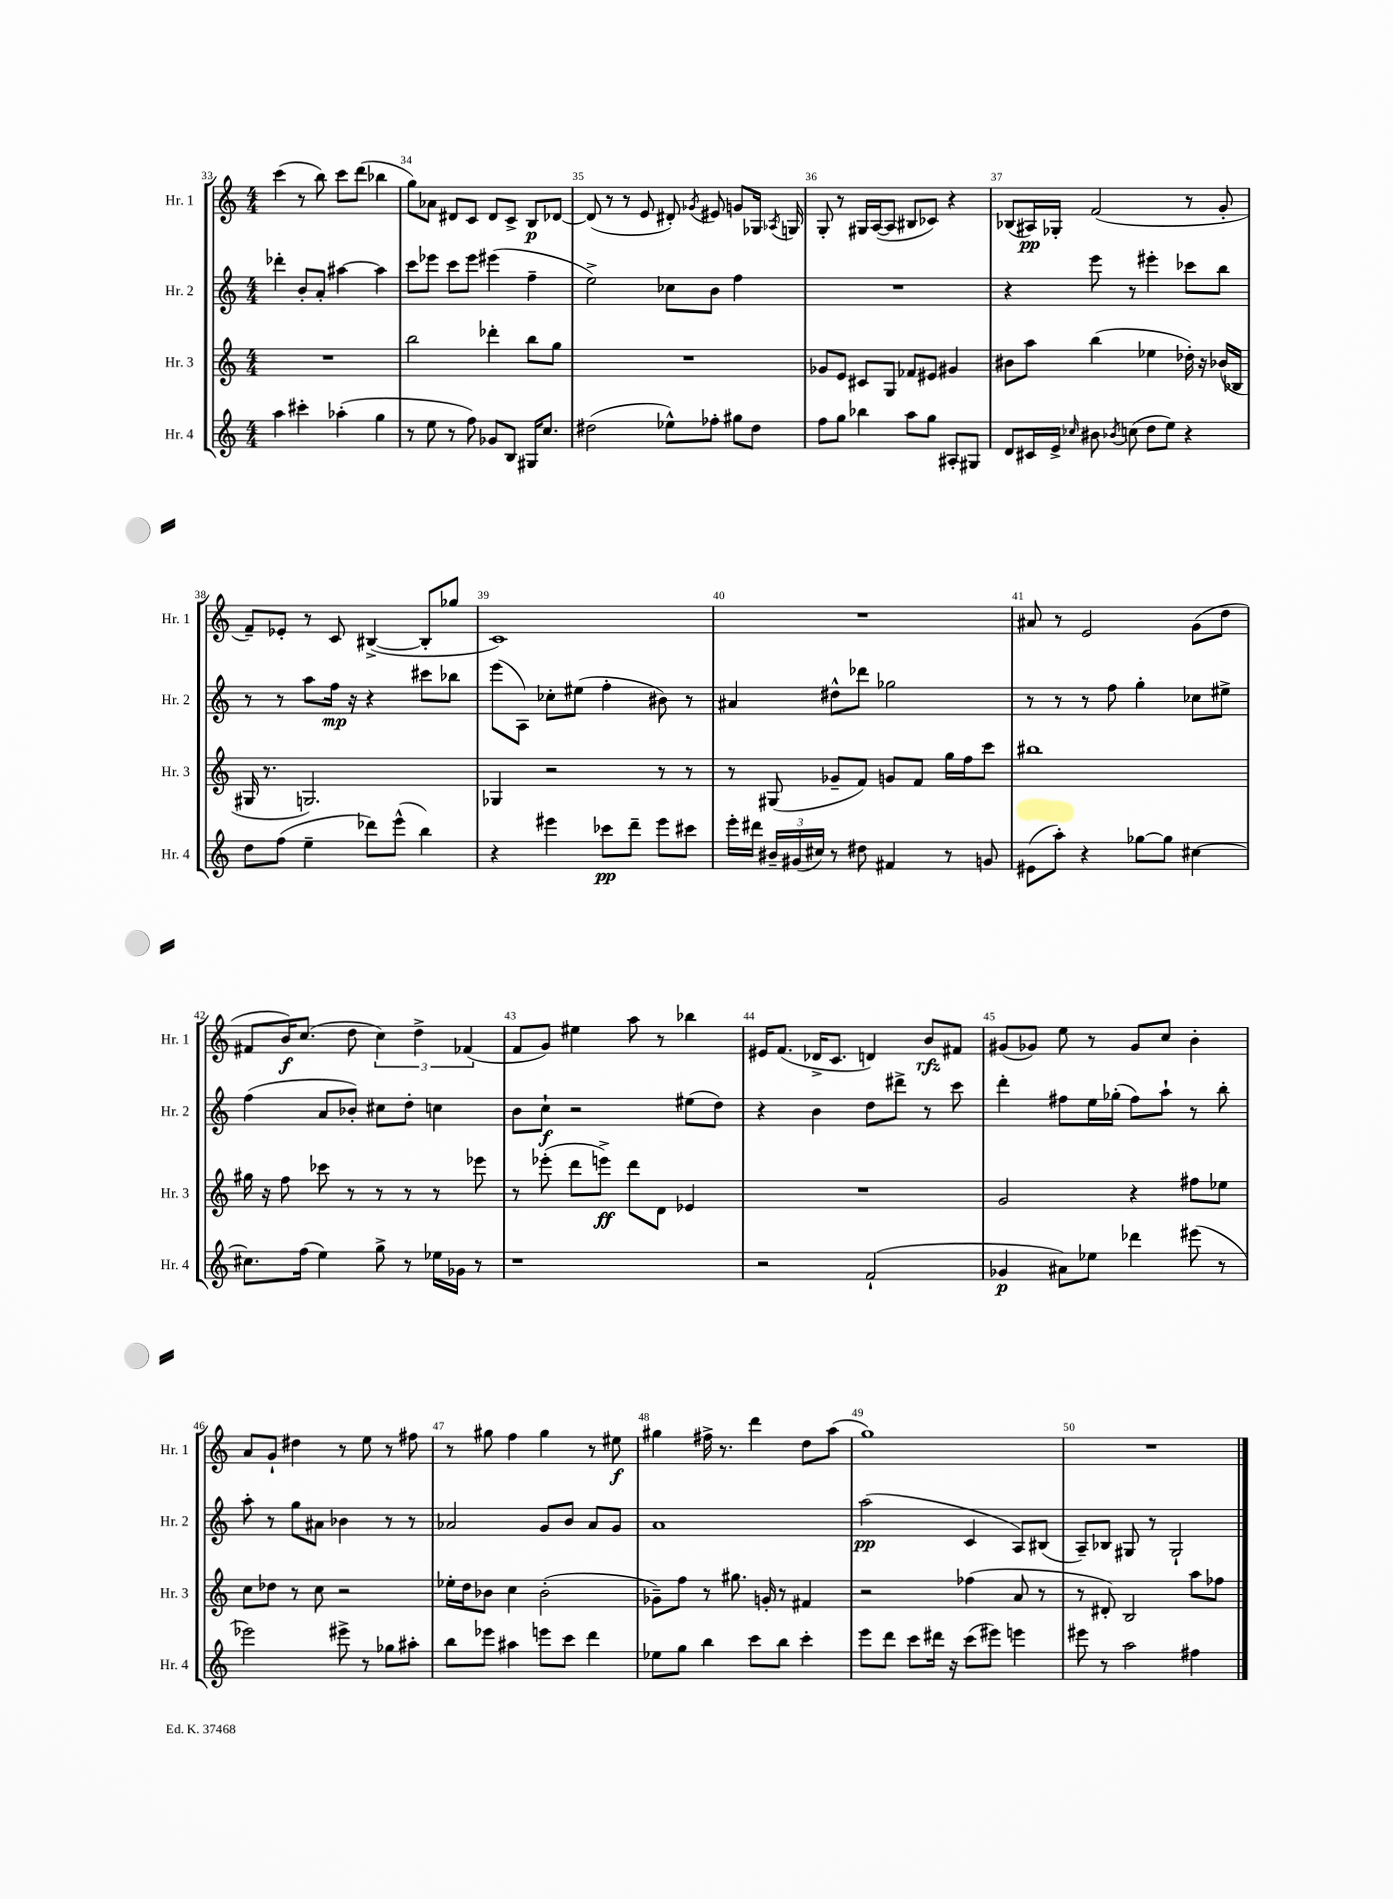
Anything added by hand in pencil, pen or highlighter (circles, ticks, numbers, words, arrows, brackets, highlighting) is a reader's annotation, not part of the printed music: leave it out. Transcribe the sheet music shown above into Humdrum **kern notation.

**kern	**kern	**kern	**kern
*staff4	*staff3	*staff2	*staff1
*clefG2	*clefG2	*clefG2	*clefG2
*k[]	*k[]	*k[]	*k[]
*M4/4	*M4/4	*M4/4	*M4/4
4aa	1r	4ddd-'	(4ccc
4ccc#'	.	8b'	8r
.	.	8a'	8bb)
(4aa-'	.	[4aa#	8ccc
.	.	.	(8ddd
4gg	.	4aa#]	4bb-
=	=	=	=
8r	2bb	8ccc	8gg)
8ee	.	8eee-	8a-
8r	.	8ccc	8d#
8ff)	.	8eee-	8c
8g-	4ddd-'	(4eee#	8d#
8B	.	.	8c^
16G#	8bb	4ff~	8B
8.cc	.	.	.
.	8gg	.	[8d-
=	=	=	=
(2dd#	1r	2ee^)	(8d-]
.	.	.	8r
.	.	.	8r
.	.	.	8e
8ee-^^)	.	8cc-	8d#')
.	.	.	8qg-
8ff-'	.	8b	8e#
8gg#	.	4ff	8g
8dd#	.	.	16G-
.	.	.	8qA-
.	.	.	16G
=	=	=	=
8ff	8g-	1r	8G'
8gg	8e	.	8r
4bb-	8c#	.	16G#
.	.	.	([16A
.	8G	.	8A]
8aa	8f-	.	8B#
8gg	8e#	.	8c-)
8A#'	4g#	.	4r
8G#	.	.	.
=	=	=	=
8d	8b#	4r	(8B-
16c#	8aa	.	16A#)
16e^	.	.	16G-'
16qqcc-	.	.	.
8b#	(4bb	8eee	(2f
8qb-	.	.	.
(8cc	.	8r	.
8dd	4ee-	4eee#'	.
8ee)	.	.	.
4r	16dd-')	8ccc-	8r
.	16r	.	.
.	(16b-	8bb	8g'
.	16B-	.	.
=	=	=	=
8dd	16G#	8r	8f~)
.	8.r	.	.
(8ff	.	8r	8e-'
4ee~	2.G)	8aa	8r
.	.	16ff	8c
.	.	16r	.
8ddd-)	.	4r	([4B#^
(8eee^^	.	.	.
4bb)	.	8ccc#	8B#']
.	.	8bb-	8gg-
=	=	=	=
4r	4G-	(8eee	1c)
.	.	8A)	.
4eee#	2r	8cc-'	.
.	.	(8ee#	.
8ccc-	.	4ff'	.
8ddd~	.	.	.
8eee#	8r	8b#)	.
8ccc#	8r	8r	.
=	=	=	=
16eee'	8r	4a#	1r
16ddd#	.	.	.
24b#~	(8G#	.	.
(24g#	.	.	.
24cc#)	.	.	.
8r	8g-~	8dd#^^	.
8dd#	8f)	8ddd-	.
4f#	8g	2gg-	.
.	8f	.	.
8r	16gg	.	.
.	16ff	.	.
8g	8ccc	.	.
=	=	=	=
(8e#	1bb#	8r	8a#
8aa')	.	8r	8r
4r	.	8r	2e
.	.	8ff	.
[8gg-	.	4gg'	.
8gg-]	.	.	.
[4cc#	.	8cc-	(8g
.	.	8ee#^	8dd
=	=	=	=
8.cc#]	16gg#	(4ff	8f#
.	16r	.	.
.	8ff	.	16b)
(16ff	.	.	(8.cc
4ee)	8ccc-	8a	.
.	8r	8b-')	8dd
8gg^	8r	8cc#	6cc)
8r	8r	8dd'	.
.	.	.	6dd^
16ee-	8r	4cc	.
16g-	.	.	.
.	.	.	(6f-
8r	8eee-	.	.
=	=	=	=
1r	8r	8b	8f
.	(8eee-'	8cc`	8g)
.	8ddd	2r	4ee#
.	8eee^)	.	.
.	8ddd	.	8aa
.	8d	.	8r
.	4e-	(8ee#	4bb-
.	.	8dd)	.
=	=	=	=
2r	1r	4r	16e#
.	.	.	(8.f
.	.	4b	16d-^
.	.	.	8.c
(2f`	.	8dd	4d)
.	.	8ddd#^	.
.	.	8r	8b
.	.	8ccc	8f#
=	=	=	=
4g-	2g	4ddd'	(8g#
.	.	.	8g-)
8a#)	.	8ff#	8ee
8ee-	.	16ee	8r
.	.	(16gg-'	.
4ddd-	4r	8ff#)	8g-
.	.	8aa`	8cc
(8eee#	8ff#	8r	4b'
8r	8ee-	8bb'	.
=	=	=	=
2eee-)	8cc	8aa'	8a
.	8dd-	8r	8g`
.	8r	8gg	4dd#
.	8cc	8a#	.
8eee#^	2r	4b-	8r
8r	.	.	8ee
8gg-	.	8r	8r
8aa#'	.	8r	8ff#
=	=	=	=
8bb	16ee-'	2a-	8r
.	16dd	.	.
8eee-	8b-	.	8gg#
4aa#	4cc	.	4ff
8eee	(2b-'	8g	4gg#
8ccc	.	8b	.
4ddd	.	8a-	8r
.	.	8g	8ee#
=	=	=	=
8ee-	8g-~)	1a	4gg#
8gg	8ff	.	.
4bb	8r	.	16ff#^
.	.	.	8.r
.	8.gg#	.	.
8ccc	.	.	4ddd
.	16g'	.	.
8bb	8r	.	.
4ccc'	4f#	.	8dd
.	.	.	(8aa
=	=	=	=
8eee	2r	(2aa	1gg)
8ddd	.	.	.
8ccc	.	.	.
16ddd#	.	.	.
16r	.	.	.
(8ccc	(4ff-	4c	.
8eee#)	.	.	.
4eee	8a	8A)	.
.	8r	(8B#	.
=	=	=	=
8eee#	8r	8A~)	1r
8r	8d#')	8B-	.
2aa	2B	8G#	.
.	.	8r	.
.	.	2G#`	.
4ff#	8aa	.	.
.	8ff-	.	.
==	==	==	==
*-	*-	*-	*-
